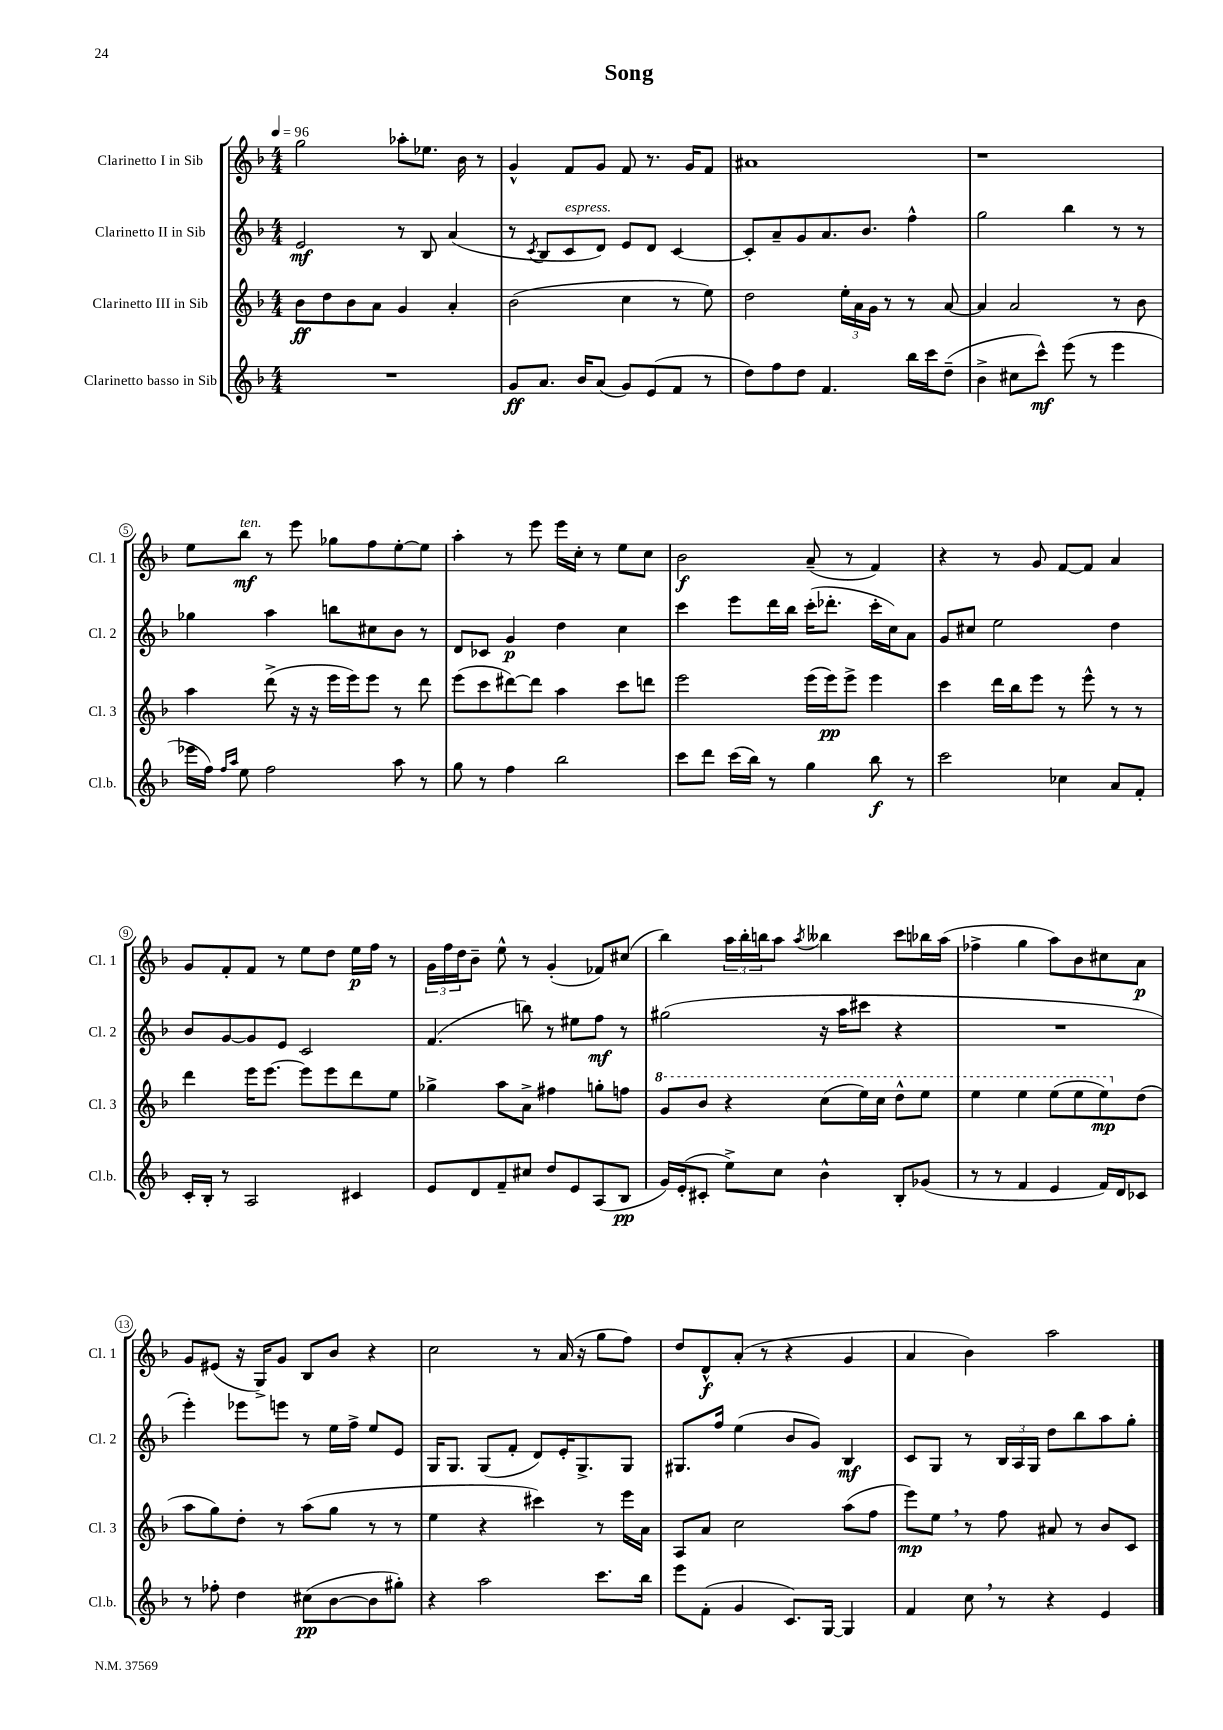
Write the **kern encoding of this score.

**kern	**dynam	**kern	**dynam	**kern	**dynam	**kern	**dynam
*part4	*part4	*part3	*part3	*part2	*part2	*part1	*part1
*staff4	*staff4	*staff3	*staff3	*staff2	*staff2	*staff1	*staff1
*I"Clarinetto basso in Sib	*	*I"Clarinetto III in Sib	*	*I"Clarinetto II in Sib	*	*I"Clarinetto I in Sib	*
*I'Cl.b.	*	*I'Cl. 3	*	*I'Cl. 2	*	*I'Cl. 1	*
*clefG2	*	*clefG2	*	*clefG2	*	*clefG2	*
*k[b-]	*	*k[b-]	*	*k[b-]	*	*k[b-]	*
*M4/4	*	*M4/4	*	*M4/4	*	*M4/4	*
*MM96	*	*MM96	*	*MM96	*	*MM96	*
=1	=1	=1	=1	=1	=1	=1	=1
1r	.	8b-\L	ff	2e/	mf	2gg\	.
.	.	8dd\	.	.	.	.	.
.	.	8b-\	.	.	.	.	.
.	.	8a\J	.	.	.	.	.
.	.	4g/	.	8r	.	8aa-X'\L	.
.	.	.	.	8B-/	.	8.ee-X\J	.
.	.	4a'/	.	(4a/	.	.	.
.	.	.	.	.	.	16b-\	.
.	.	.	.	.	.	8r	.
=2	=2	=2	=2	=2	=2	=2	=2
8g/L	ff	(2b-\	.	8r	.	4g^^/	.
.	.	.	.	8qc/	.	.	.
8.a/J	.	.	.	8B-/L	.	.	.
!	!	!	!	!LO:TX:a:i:t=espress.	!	!	!
.	.	.	.	8c/	.	8f/L	.
16b-/KL	.	.	.	.	.	.	.
(8a/J	.	.	.	8d/J)	.	8g/J	.
8g/L)	.	4cc\	.	8e/L	.	8f/	.
(8e/	.	.	.	8d/J	.	8.r	.
8f/J	.	8r	.	[4c/	.	.	.
.	.	.	.	.	.	16g/KL	.
8r	.	8ee\)	.	.	.	8f/J	.
=3	=3	=3	=3	=3	=3	=3	=3
8dd\L)	.	2dd\	.	8c'/L]	.	1a#X	.
8ff\	.	.	.	8a~/	.	.	.
8dd\J	.	.	.	8g/	.	.	.
4.f/	.	.	.	8.a/	.	.	.
.	.	24ee'\LL	.	.	.	.	.
.	.	24a\	.	.	.	.	.
.	.	.	.	8.b-/J	.	.	.
.	.	24g\JJ	.	.	.	.	.
.	.	8r	.	.	.	.	.
16bb-\LL	.	8r	.	4ff^^\	.	.	.
16ccc\J	.	.	.	.	.	.	.
(8dd~\J	.	[8a/	.	.	.	.	.
=4	=4	=4	=4	=4	=4	=4	=4
4b-^\	.	4a/]	.	2gg\	.	1r	.
8cc#X\L	.	2a/	.	.	.	.	.
8ccc^^\J)	mf	.	.	.	.	.	.
(8eee\	.	.	.	4bb-\	.	.	.
8r	.	.	.	.	.	.	.
4eee\	.	8r	.	8r	.	.	.
.	.	8b-\	.	8r	.	.	.
!!LO:LB:g=z
=5	=5	=5	=5	=5	=5	=5	=5
16eee-X\LL	.	4aa\	.	4gg-X\	.	8ee\L	.
16ff\JJ)	.	.	.	.	.	.	.
16qqff/LL	.	.	.	.	.	.	.
16qqaa/JJ	.	.	.	.	.	.	.
!	!	!	!	!	!	!LO:TX:a:i:t=ten.	!
8ee\	.	.	.	.	.	8bb-\J	mf
2ff\	.	(8ddd^\	.	4aa\	.	8r	.
.	.	16r	.	.	.	8eee\	.
.	.	16r	.	.	.	.	.
.	.	16eee\LL	.	8bbn\L	.	8gg-X\L	.
.	.	16eee\J)	.	.	.	.	.
.	.	8eee\J	.	8cc#X\	.	8ff\	.
8aa\	.	8r	.	8b-\J	.	[8ee'\	.
8r	.	8ddd\	.	8r	.	8ee\J]	.
=6	=6	=6	=6	=6	=6	=6	=6
8gg\	.	(8eee\L	.	8d/L	.	4aa'\	.
8r	.	8ccc\	.	8c-X/J	.	.	.
4ff\	.	[8ddd#X\)	.	4g/	p	8r	.
.	.	8ddd#\J]	.	.	.	8eee\	.
2bb-\	.	4aa\	.	4dd\	.	16eee\LL	.
.	.	.	.	.	.	16cc'\JJ	.
.	.	.	.	.	.	8r	.
.	.	8ccc\L	.	4cc\	.	8ee\L	.
.	.	8dddn\J	.	.	.	8cc\J	.
=7	=7	=7	=7	=7	=7	=7	=7
8ccc\L	.	2eee\	.	4ccc\	.	2b-\	f
8ddd\J	.	.	.	.	.	.	.
(16ccc\LL	.	.	.	8eee\L	.	.	.
16bb-\JJ)	.	.	.	.	.	.	.
8r	.	.	.	16ddd\L	.	.	.
.	.	.	.	16bb-\JJ	.	.	.
4gg\	.	(16eee\LL	.	(16ccc'\KL	.	(8a~/	.
.	.	16eee\J)	pp	8.ddd-X'\J	.	.	.
.	.	8eee^\J	.	.	.	8r	.
8bb-\	f	4eee\	.	16ccc'\LL	.	4f/)	.
.	.	.	.	16cc\J)	.	.	.
8r	.	.	.	8a\J	.	.	.
=8	=8	=8	=8	=8	=8	=8	=8
2ccc\	.	4ccc\	.	8g/L	.	4r	.
.	.	.	.	8cc#X/J	.	.	.
.	.	16ddd\LL	.	2ee\	.	8r	.
.	.	16bb-\J	.	.	.	.	.
.	.	8eee\J	.	.	.	8g/	.
4cc-X\	.	8r	.	.	.	[8f/L	.
.	.	8eee^^\	.	.	.	8f/J]	.
8a/L	.	8r	.	4dd\	.	4a/	.
8f'/J	.	8r	.	.	.	.	.
!!LO:LB:g=z
=9	=9	=9	=9	=9	=9	=9	=9
16c'/LL	.	4ddd\	.	8b-/L	.	8g/L	.
16B-'/JJ	.	.	.	.	.	.	.
8r	.	.	.	[8g/	.	8f'/	.
2A/	.	16eee\KL	.	8g/]	.	8f/J	.
.	.	[8.eee\J	.	.	.	.	.
.	.	.	.	8e/J	.	8r	.
.	.	8eee\L]	.	2c/	.	8ee\L	.
.	.	8eee\	.	.	.	8dd\J	.
4c#X/	.	8ddd\	.	.	.	16ee\LL	p
.	.	.	.	.	.	16ff\JJ	.
.	.	8ee\J	.	.	.	8r	.
=10	=10	=10	=10	=10	=10	=10	=10
8e/L	.	4gg-X^\	.	(4.f/	.	24g\LL	.
.	.	.	.	.	.	24ff\	.
.	.	.	.	.	.	24dd\J	.
8d/	.	.	.	.	.	8b-~\J	.
8f~/	.	8aa\L	.	.	.	8ee^^\	.
8cc#X/J	.	8a^\J	.	8bbn\)	.	8r	.
8dd/L	.	4ff#X\	.	8r	.	(4g'/	.
8e/	.	.	.	8ee#X\L	.	.	.
(8A/	.	8ggn'\L	.	8ff\J	mf	8f-X/L)	.
8B-/J	pp	8ffn\J	.	8r	.	(8cc#X/J	.
=11	=11	=11	=11	=11	=11	=11	=11
*	*	*8va	*	*	*	*	*
16g/LL)	.	8gg/L	.	(2gg#X\	.	4bb-\)	.
(16e'/J	.	.	.	.	.	.	.
8c#X'/J	.	8bb-/J	.	.	.	.	.
8ee^\L)	.	4r	.	.	.	24aa\LL	.
.	.	.	.	.	.	24bb-'\	.
.	.	.	.	.	.	24bbn\J	.
8cc\J	.	.	.	.	.	8aa\J	.
.	.	.	.	.	.	8qaa/	.
4b-^^\	.	(8ccc\L	.	16r	.	4bb--X\	.
.	.	.	.	16aa\KL	.	.	.
.	.	16eee\L)	.	8ccc#X\J	.	.	.
.	.	16ccc\JJ	.	.	.	.	.
8B-'/L	.	8ddd^^\L	.	4r	.	8ccc\L	.
(8g-X/J	.	8eee\J	.	.	.	16bb-X\L	.
.	.	.	.	.	.	(16aa\JJ	.
=12	=12	=12	=12	=12	=12	=12	=12
8r	.	4eee\	.	1r	.	4ff-X^\	.
8r	.	.	.	.	.	.	.
4f/	.	4eee\	.	.	.	4gg\	.
4e/	.	(8eee\L	.	.	.	8aa\L)	.
.	.	8eee\	.	.	.	8b-\	.
16f/LL)	.	8eee\)	mp	.	.	8cc#X\	.
16d/J	.	.	.	.	.	.	.
*	*	*X8va	*	*	*	*	*
8c-X/J	.	(8dd\J	.	.	.	8a\J	p
!!LO:LB:g=z
=13	=13	=13	=13	=13	=13	=13	=13
8r	.	8aa\L	.	4eee'\)	.	8g/L	.
8ff-X'\	.	8gg\)	.	.	.	(8e#X/J	.
4dd\	.	8dd'\J	.	8eee-X\L	.	16r	.
.	.	.	.	.	.	16G^/KL)	.
.	.	8r	.	8eeen\J	.	8g/J	.
(8cc#X\L	pp	(8aa\L	.	8r	.	8B-/L	.
[8b-\	.	8gg\J	.	16ee\LL	.	8b-/J	.
.	.	.	.	16ff^\JJ	.	.	.
8b-\]	.	8r	.	8ee/L	.	4r	.
8gg#X'\J)	.	8r	.	8e/J	.	.	.
=14	=14	=14	=14	=14	=14	=14	=14
4r	.	4ee\	.	16G/KL	.	2cc\	.
.	.	.	.	8.G/J	.	.	.
2aa\	.	4r	.	(8G/L	.	.	.
.	.	.	.	8f'/J	.	.	.
.	.	4ccc#X\)	.	8d/L)	.	8r	.
.	.	.	.	16e'/K	.	(16a/	.
.	.	.	.	8.G^/	.	16r	.
8.ccc\L	.	8r	.	.	.	8gg\L	.
.	.	16eee\LL	.	8G/J	.	8ff\J)	.
16bb-\Jk	.	16a\JJ	.	.	.	.	.
=15	=15	=15	=15	=15	=15	=15	=15
8eee\L	.	8A/L	.	8.G#X/L	.	8dd/L	.
(8f'\J	.	8a/J	.	.	.	8d^^/	f
.	.	.	.	16ff/Jk	.	.	.
4g/	.	2cc\	.	(4ee\	.	(8a'/J	.
.	.	.	.	.	.	8r	.
8.c/L)	.	.	.	8b-/L	.	4r	.
.	.	.	.	8g/J)	.	.	.
[16G/Jk	.	.	.	.	.	.	.
4G/]	.	(8aa\L	.	4B-/	mf	4g/	.
.	.	8ff\J	.	.	.	.	.
=16	=16	=16	=16	=16	=16	=16	=16
4f/	.	8eee\L)	mp	8c/L	.	4a/	.
.	.	8ee,\J	.	8G/J	.	.	.
8cc,\	.	8r	.	8r	.	4b-\)	.
8r	.	8ff\	.	24B-/LL	.	.	.
.	.	.	.	24A/	.	.	.
.	.	.	.	24G/JJ	.	.	.
4r	.	8a#X/	.	8dd\L	.	2aa\	.
.	.	8r	.	8bb-\	.	.	.
4e/	.	8b-/L	.	8aa\	.	.	.
.	.	8c/J	.	8gg'\J	.	.	.
==	==	==	==	==	==	==	==
*-	*-	*-	*-	*-	*-	*-	*-
